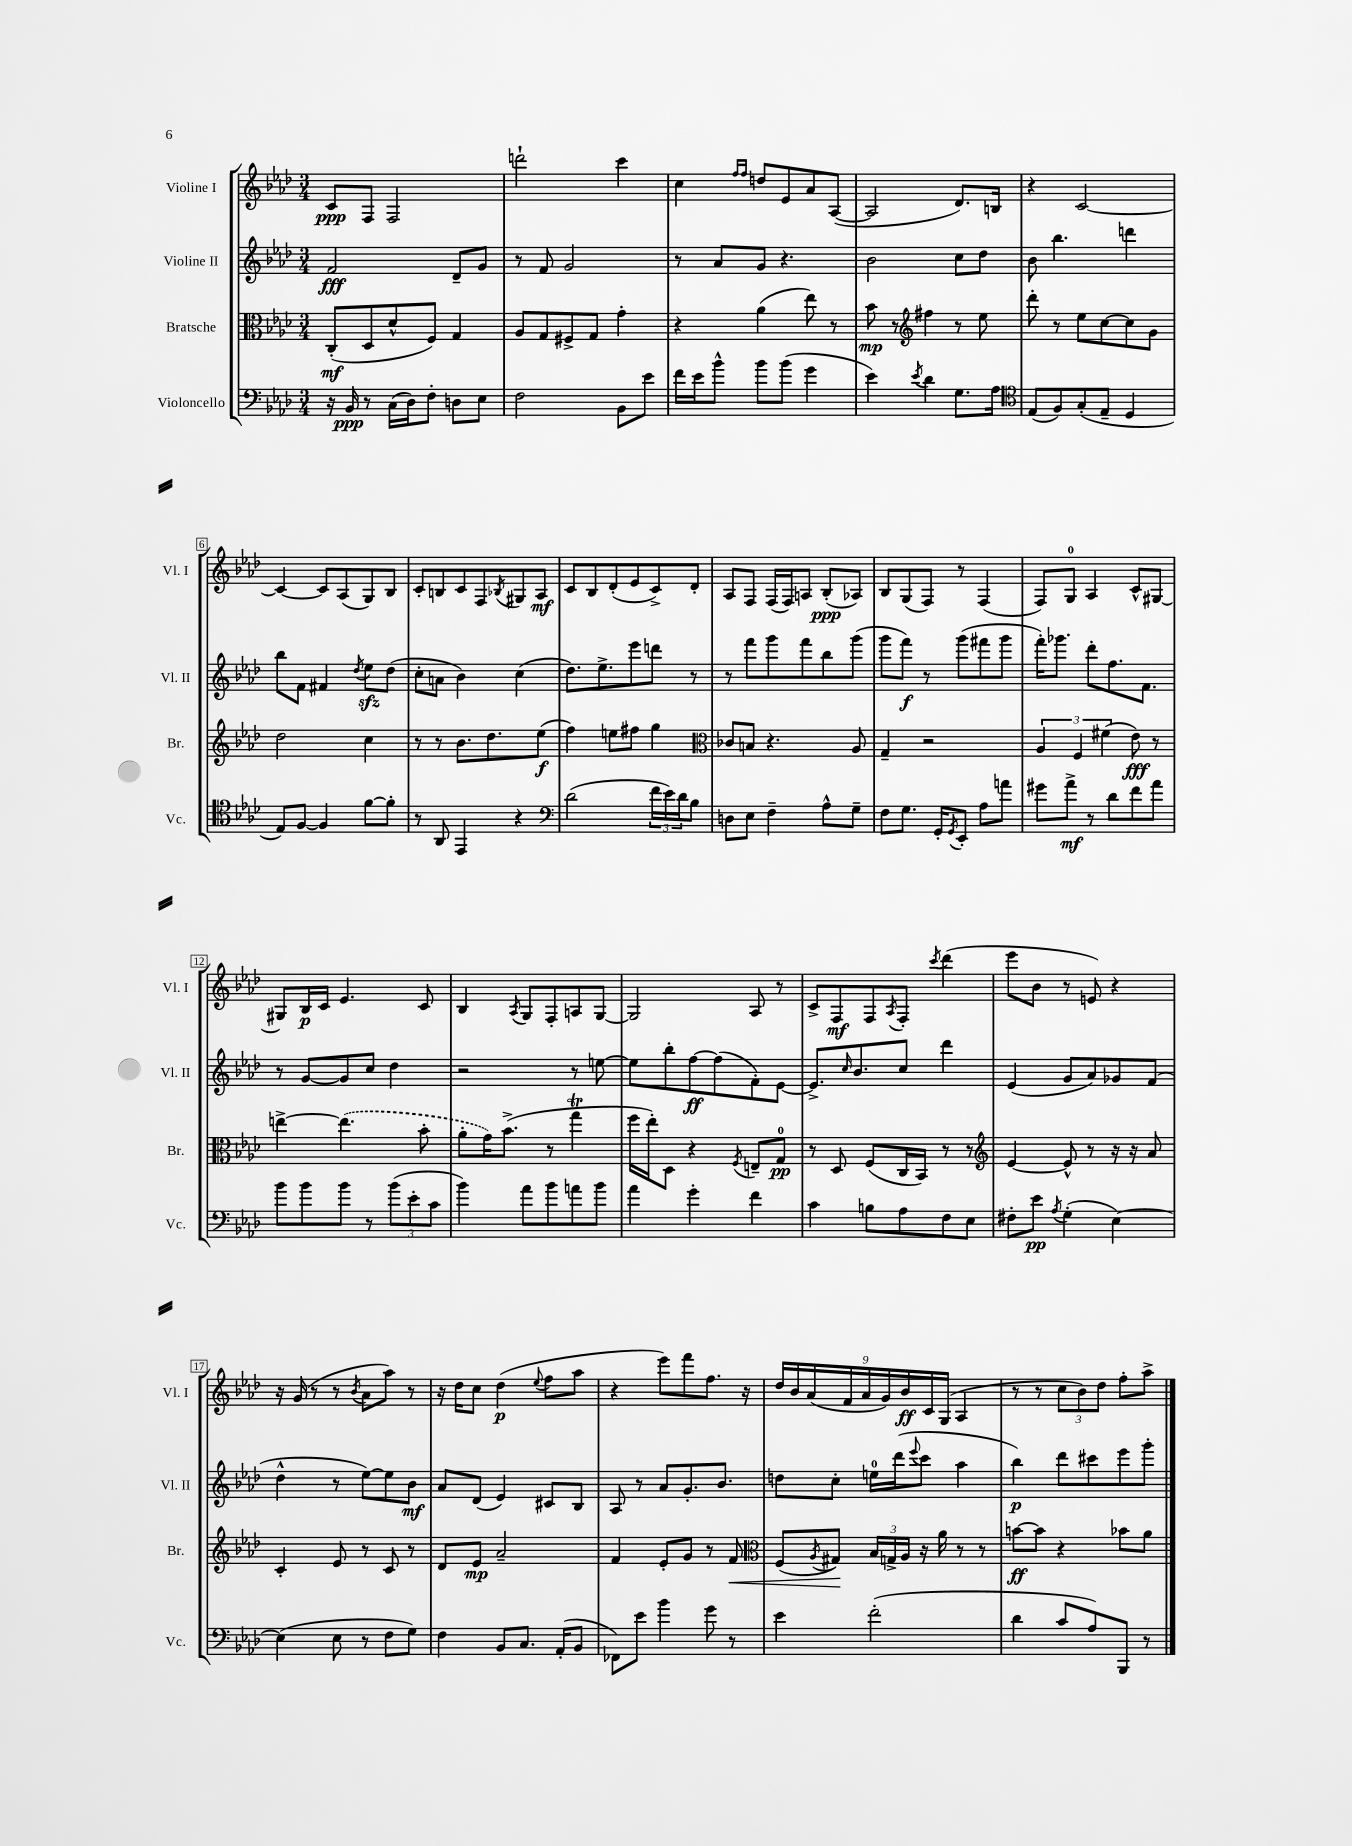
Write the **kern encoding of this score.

**kern	**kern	**kern	**kern
*staff4	*staff3	*staff2	*staff1
*clefF4	*clefC3	*clefG2	*clefG2
*k[b-e-a-d-]	*k[b-e-a-d-]	*k[b-e-a-d-]	*k[b-e-a-d-]
*M3/4	*M3/4	*M3/4	*M3/4
16r	(8C'	2f	8c
16BB-	.	.	.
8r	8D-	.	8F
(16C	8d-^^	.	2F
16D-)	.	.	.
8F'	8F)	.	.
8D	4G	8d-~	.
8E-	.	8g	.
=	=	=	=
2F	8A-	8r	2ddd`
.	8G	8f	.
.	8F#^	2g	.
.	8G	.	.
8BB-	4g'	.	4ccc
8e-	.	.	.
=	=	=	=
16f	4r	8r	4cc
16e-	.	.	.
8b-^^	.	8a-	.
.	.	.	16qqff
.	.	.	16qqff
8b-	(4a-	8g	8dd
(8b-	.	4.r	8e-
4g	8ee-)	.	8a-
.	8r	.	([8A-
=	=	=	=
4e-)	8b-	2b-	2A-]
.	8r	.	.
*	*clefG2	*	*
8qe-	.	.	.
4d-	4ff#	.	.
8.G	8r	8cc	8.d-)
.	8ee-	8dd-	.
16A-	.	.	16B
=	=	=	=
*clefC4	*	*	*
(8E-	8ddd-'	8b-	4r
8F)	8r	4.bb-	.
(8G'	8ee-	.	[2c
8E-~	[8cc	.	.
4D-	8cc]	4ddd	.
.	8g	.	.
=	=	=	=
8E-)	2dd-	8bb-	4c_
[8F	.	8f	.
4F]	.	4f#	8c]
.	.	.	(8A-
.	.	8qdd-	.
[8f	4cc	8ee-	8G)
8f']	.	(8dd-	8B-
=	=	=	=
8r	8r	8cc'	8c'
8AA-	8r	8a	8B
4EE-	8.b-	4b-)	8c
.	.	.	8F
.	8.dd-	.	.
.	.	.	8qB-
4r	.	(4cc	8G#
.	(8ee-	.	8A-
=	=	=	=
*clefF4	*	*	*
(2d-	4ff)	8.dd-)	8c
.	.	.	8B-
.	.	8.ee-^	.
.	8ee	.	(8d-'
.	8ff#	8eee-	8e-
24f	4gg	8ddd	8c^)
24e-)	.	.	.
24d-	.	.	.
8B-	.	8r	8d-'
=	=	=	=
*	*clefC3	*	*
8D	8c-	8r	8A-
8E-	8B	8fff	8F
4F~	4.r	8ggg	(16F
.	.	.	16F)
.	.	8fff	8A
8A-^^	.	8bb-	(8B-'
8G~	8A-	(8ggg	8A-)
=	=	=	=
8F	4G~	8ggg	8B-
8.G	.	8fff)	(8G
.	2r	8r	8F)
16GG'	.	.	.
8qGG	.	.	.
8EE-'	.	(8ggg	8r
8A-	.	8fff#	(4F
8a	.	8ggg	.
=	=	=	=
8g#	6A-	16fff')	8F)
.	.	8.ggg-	.
8a-^	.	.	8G
.	6F	.	.
8r	.	8ddd-'	4A-
.	(6f#	.	.
8d-	.	8.ff	.
8f	8e-)	.	8c^^
.	.	8.f	.
8a-	8r	.	[8G#
=	=	=	=
8b-	[4ee^	8r	8G#]
8b-	.	[8g	16B-
.	.	.	16c
8b-	(4.ee]	8g]	4.e-
8r	.	8cc	.
(12b-	.	4dd-	.
12e-'	.	.	.
.	8b-'	.	8c
12c	.	.	.
=	=	=	=
4b-)	8a-'	2r	4B-
.	16g)	.	.
.	(8.b-^	.	.
.	.	.	8qA-
8a-	.	.	8G
8b-	8r	.	8F'
8a	4gg	8r	8A
8b-	.	[8ee	[8G
=	=	=	=
4a-	16ff	8ee]	2G]
.	16ee-')	.	.
.	8D-	8bb-'	.
4g'	4r	[8ff	.
.	.	(8ff]	.
.	8qF	.	.
4f	8E~	8f')	8A-
.	8G	[8e-	8r
=	=	=	=
4c	8r	8.e-^]	8c^
.	8D-	.	8F
.	.	16qqcc	.
.	.	8.b-	.
8B	(8F	.	8F
.	.	.	8qA-
8A-	16C	8cc	8F'
.	16BB-)	.	.
.	.	.	8qccc
8F	8r	4ddd-	(4ddd-
8E-	8r	.	.
=	=	=	=
*	*clefG2	*	*
8F#'	[4e-	(4e-	8eee-
8e-	.	.	8b-
8qA-	.	.	.
(4G'	8e-^^]	8g	8r
.	8r	8a-)	8e)
[4E-)	16r	8g-	4r
.	16r	.	.
.	8a-	(8f	.
=	=	=	=
(4E-]	4c'	4dd-^^	16r
.	.	.	(16g
.	.	.	8r
8E-	8e-	8r	8r
.	.	.	8qb-
8r	8r	[8ee-)	8a-
8F	8c	8ee-]	8aa-)
8G)	8r	8b-	8r
=	=	=	=
4F	8d-	8a-	16r
.	.	.	16dd-
.	8e-	(8d-	8cc
8BB-	2a-~	4e-)	(4dd-
8.C	.	.	.
.	.	.	8qqee-
.	.	8c#	8ff
(16AA-'	.	.	.
8BB-	.	8B-	8aa-
=	=	=	=
8FF-)	4f	8A-	4r
8e-	.	8r	.
4b-	8e-'	8a-	8eee-)
.	8g	8.g'	8fff
8g	8r	.	8.ff
.	.	8.b-	.
8r	8f	.	.
.	.	.	16r
=	=	=	=
*	*clefC3	*	*
4e-	(8F	8dd	18dd-
.	.	.	18b-
.	.	.	(18a-
.	8qA-	.	.
.	8G#)	8cc'	.
.	.	.	18f
.	.	.	18a-
(2f'	24B-	16ee	.
.	.	.	18g)
.	24G^	.	.
.	.	(16ddd-	.
.	24A-	.	18b-
.	.	8qqeee-	.
.	16r	8ccc	.
.	.	.	18c
.	16a-	.	.
.	.	.	(18G
.	8r	4aa-	4A-
.	8r	.	.
=	=	=	=
4d-	[8b	4bb-)	8r
.	8b]	.	8r
8c	4r	8ddd-	12cc
.	.	.	12b-)
8A-)	.	8ccc#	.
.	.	.	12dd-
8BBB-	8b-	8eee-	8ff'
8r	8a-	8ggg'	8aa-^
==	==	==	==
*-	*-	*-	*-
